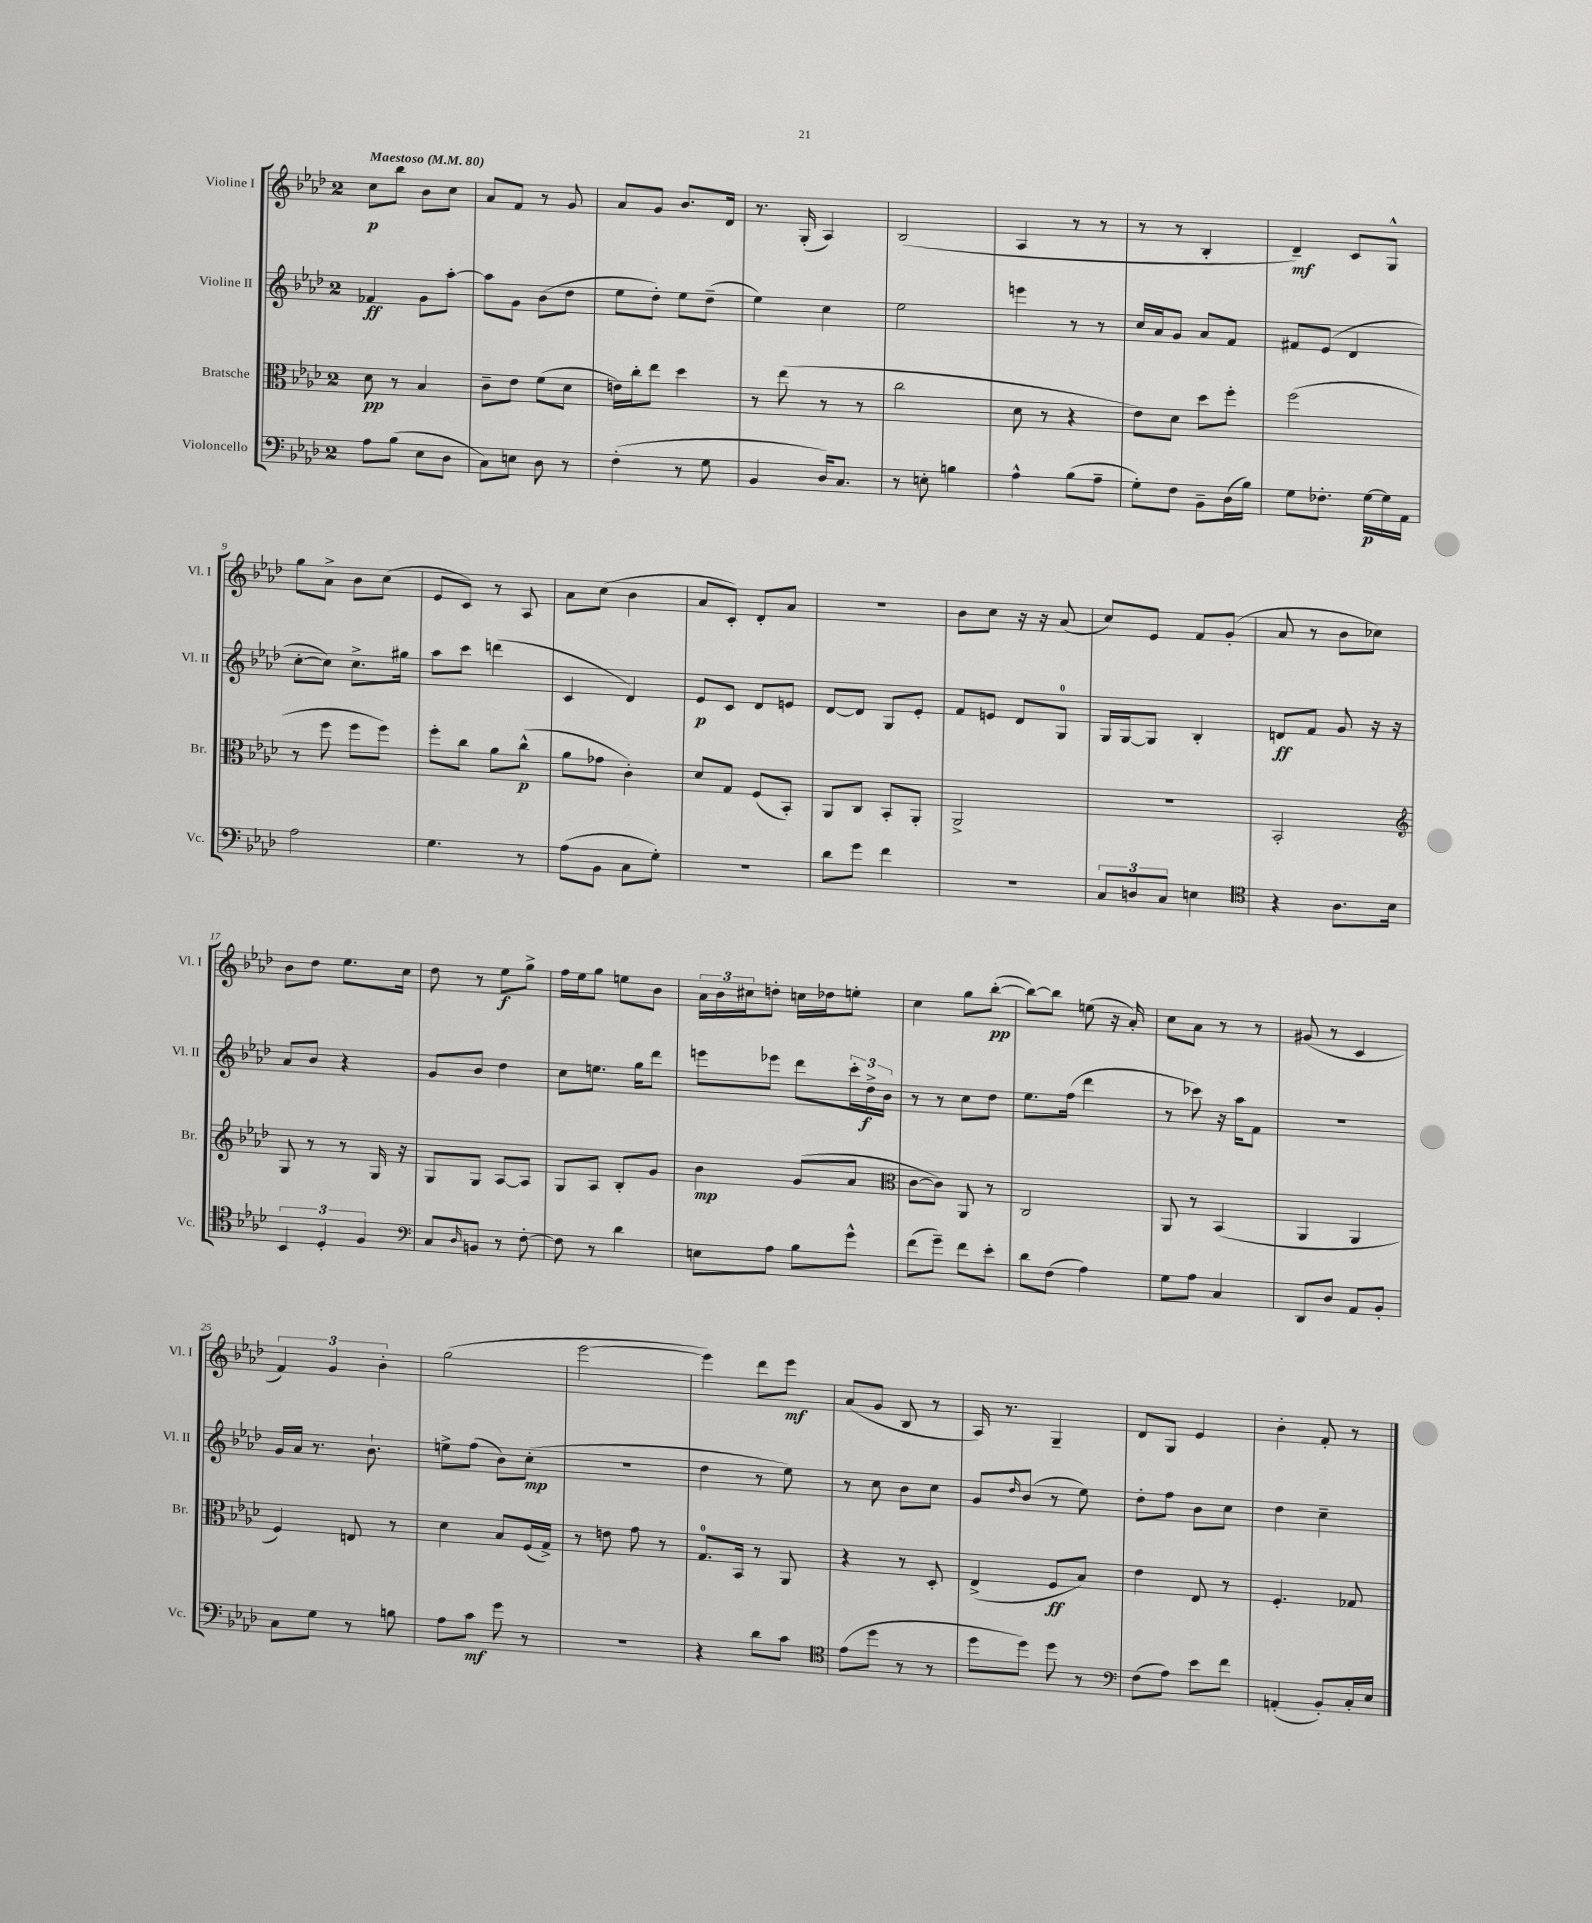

**kern	**kern	**kern	**kern
*staff4	*staff3	*staff2	*staff1
*clefF4	*clefC3	*clefG2	*clefG2
*k[b-e-a-d-]	*k[b-e-a-d-]	*k[b-e-a-d-]	*k[b-e-a-d-]
*M2/4	*M2/4	*M2/4	*M2/4
*MM80	*MM80	*MM80	*MM80
8A-	8d-	4f-	8cc
(8B-	8r	.	8bb-
8E-	4B-	8g	8b-
8D-	.	[8aa-'	8cc
=	=	=	=
8C)	8c~	8aa-]	8a-
8E	8e-	8g	8f
8D-	(8f	(8b-	8r
8r	8d-	8dd-	8g
=	=	=	=
(4F'	16e)	8ee-	8a-
.	16cc'	.	.
.	8ee-	8dd-')	8g
8r	4dd-	8ee-	8.b-
8G	.	(8dd-~	.
.	.	.	16d-
=	=	=	=
4BB-	8r	4ee-)	8.r
.	(8ee-	.	.
.	.	.	(16G'
16D-)	8r	4cc	4A-)
8.C	.	.	.
.	8r	.	.
=	=	=	=
8r	2cc	2ee-	(2B-
8E'	.	.	.
4B	.	.	.
=	=	=	=
4A-^^	8d-	4eee	4A-
.	8r	.	.
(8B-	4r	8r	8r
8A-~	.	8r	8r
=	=	=	=
8G')	8e-)	16cc	8r
.	.	16a-	.
8F	8d-	8g	8r
8BB-~	8dd-	8a-	4B-'
(16D-	8ff'	8f	.
16B-)	.	.	.
=	=	=	=
8G	(2ff	8f#	4d-~)
8.F-'	.	(8e-	.
.	.	4d-	8c
[16G	.	.	.
16G]	.	.	8G^^
16AA-	.	.	.
=	=	=	=
2A-	8r	[8cc'	8gg
.	8ff	8cc])	8a-^
.	8ff	8.cc^	8b-
.	8ff)	.	(8cc
.	.	16gg#	.
=	=	=	=
4.G	8ff'	8aa-	8e-
.	8cc	8ccc	8c)
.	8a-	(4ddd	8r
8r	(8cc^^	.	8A-
=	=	=	=
(8A-	8a-	4c	8a-
8BB-	8g-	.	(8cc
8C	4c')	4d-)	4b-
8G')	.	.	.
=	=	=	=
2r	8d-	8e-	8a-
.	8G	8c	8c')
.	(8F	8d-	8d-'
.	8BB-')	8e	8a-
=	=	=	=
8d-	8AA-	[8d-	2r
8g	8C	8d-]	.
4f	8BB-'	8G	.
.	8AA-'	8e-'	.
=	=	=	=
2r	2AA-^	8f	8b-
.	.	8e	8cc
.	.	8d-	16r
.	.	.	16r
.	.	8G	(8a-
=	=	=	=
12C	2r	16G	8cc)
.	.	[16G	.
12D	.	.	.
.	.	8G]	8e-
12C	.	.	.
4E	.	4B-'	8f
.	.	.	(8g'
=	=	=	=
*clefC4	*	*	*
4r	2BB-'	8d	8a-
.	.	8f	8r
8.A-	.	8g	8b-
.	.	16r	8cc-)
16B-	.	16r	.
=	=	=	=
*	*clefG2	*	*
6BB-	8G	8a-	8b-
.	8r	8b-	8dd-
6D-'	.	.	.
.	8r	4r	8.ee-
6F	.	.	.
.	16G	.	.
.	16r	.	16cc
=	=	=	=
*clefF4	*	*	*
8C	8G	8g	8dd-
16qqD-	.	.	.
8BB	8G	8b-	8r
8r	[8A-	4dd-	8ee-
[8F'	8A-]	.	8gg^
=	=	=	=
8F]	8G	8cc	16ff
.	.	.	16ee-
8r	8A-	8.ee	8gg
4d-	8B-'	.	8ee
.	.	16gg	.
.	8g	8ddd-	8b-
=	=	=	=
8E	4b-	8eee	24a-
.	.	.	24b-
.	.	.	24cc#
8A-	.	8eee-	8dd'
8B-	(8g	8ddd-	16cc
.	.	.	16dd-
8g^^	8a-	24ccc'	8ee'
.	.	24dd-^	.
.	.	24b-	.
=	=	=	=
*	*clefC3	*	*
(8f	[8c	8r	4cc
8g~)	8c])	8r	.
8f	8AA-	8cc	8gg
8e-'	8r	8dd-	([8bb-'
=	=	=	=
8d-	2C	8.ee-	8bb-_)
(8F	.	.	8bb-]
.	.	(16ff	.
4A-)	.	4ddd-	(8ee
.	.	.	16r
.	.	.	16a-')
=	=	=	=
8G	8AA-	8r	8cc
8A-	8r	8ccc-)	8a-
4C	(4BB-	16r	8r
.	.	16aa-	.
.	.	8f	8r
=	=	=	=
8DD-	4AA-	2r	(8g#
8D-	.	.	8r
8AA-	4AA-	.	4c
8BB-'	.	.	.
=	=	=	=
8C	4F)	16g	6f)
.	.	16a-	.
8G	.	8.r	.
.	.	.	6g
8r	8E	.	.
.	.	8.b-`	.
.	.	.	6b-'
8B	8r	.	.
=	=	=	=
8A-	4d-	8ee^	(2gg
8c	.	(8ff	.
8g	8B-	8b-)	.
8r	(16F	(8cc'	.
.	16G^)	.	.
=	=	=	=
2r	8r	2r	[2eee-
.	8e	.	.
.	8g	.	.
.	8r	.	.
=	=	=	=
4r	8.G	4dd-	4eee-])
.	16BB-	.	.
8d-	8r	8r	8ddd-
8c	8AA-	8ee-)	8eee-
=	=	=	=
*clefC4	*	*	*
(8e-	4r	8r	(8a-
8dd-	.	8cc	8g
8r	8r	8b-	8B-
8r	8D-'	8cc	8r
=	=	=	=
8dd-	(4E-^	8g	16A-)
.	.	.	8.r
.	.	16qqdd-	.
8dd-)	.	(8b-	.
8dd-	8F	8r	4G~
8r	8B-)	8ee-)	.
=	=	=	=
*clefF4	*	*	*
(8F	4e-	8dd-'	8d-
8A-)	.	8ff	8G
8e-	8E-	8b-	4e-
8f	8r	8cc	.
=	=	=	=
(4AA'	4.F'	4dd-	4b-'
8BB-')	.	4cc~	8f'
16C'	8G-	.	8r
16E-	.	.	.
==	==	==	==
*-	*-	*-	*-
